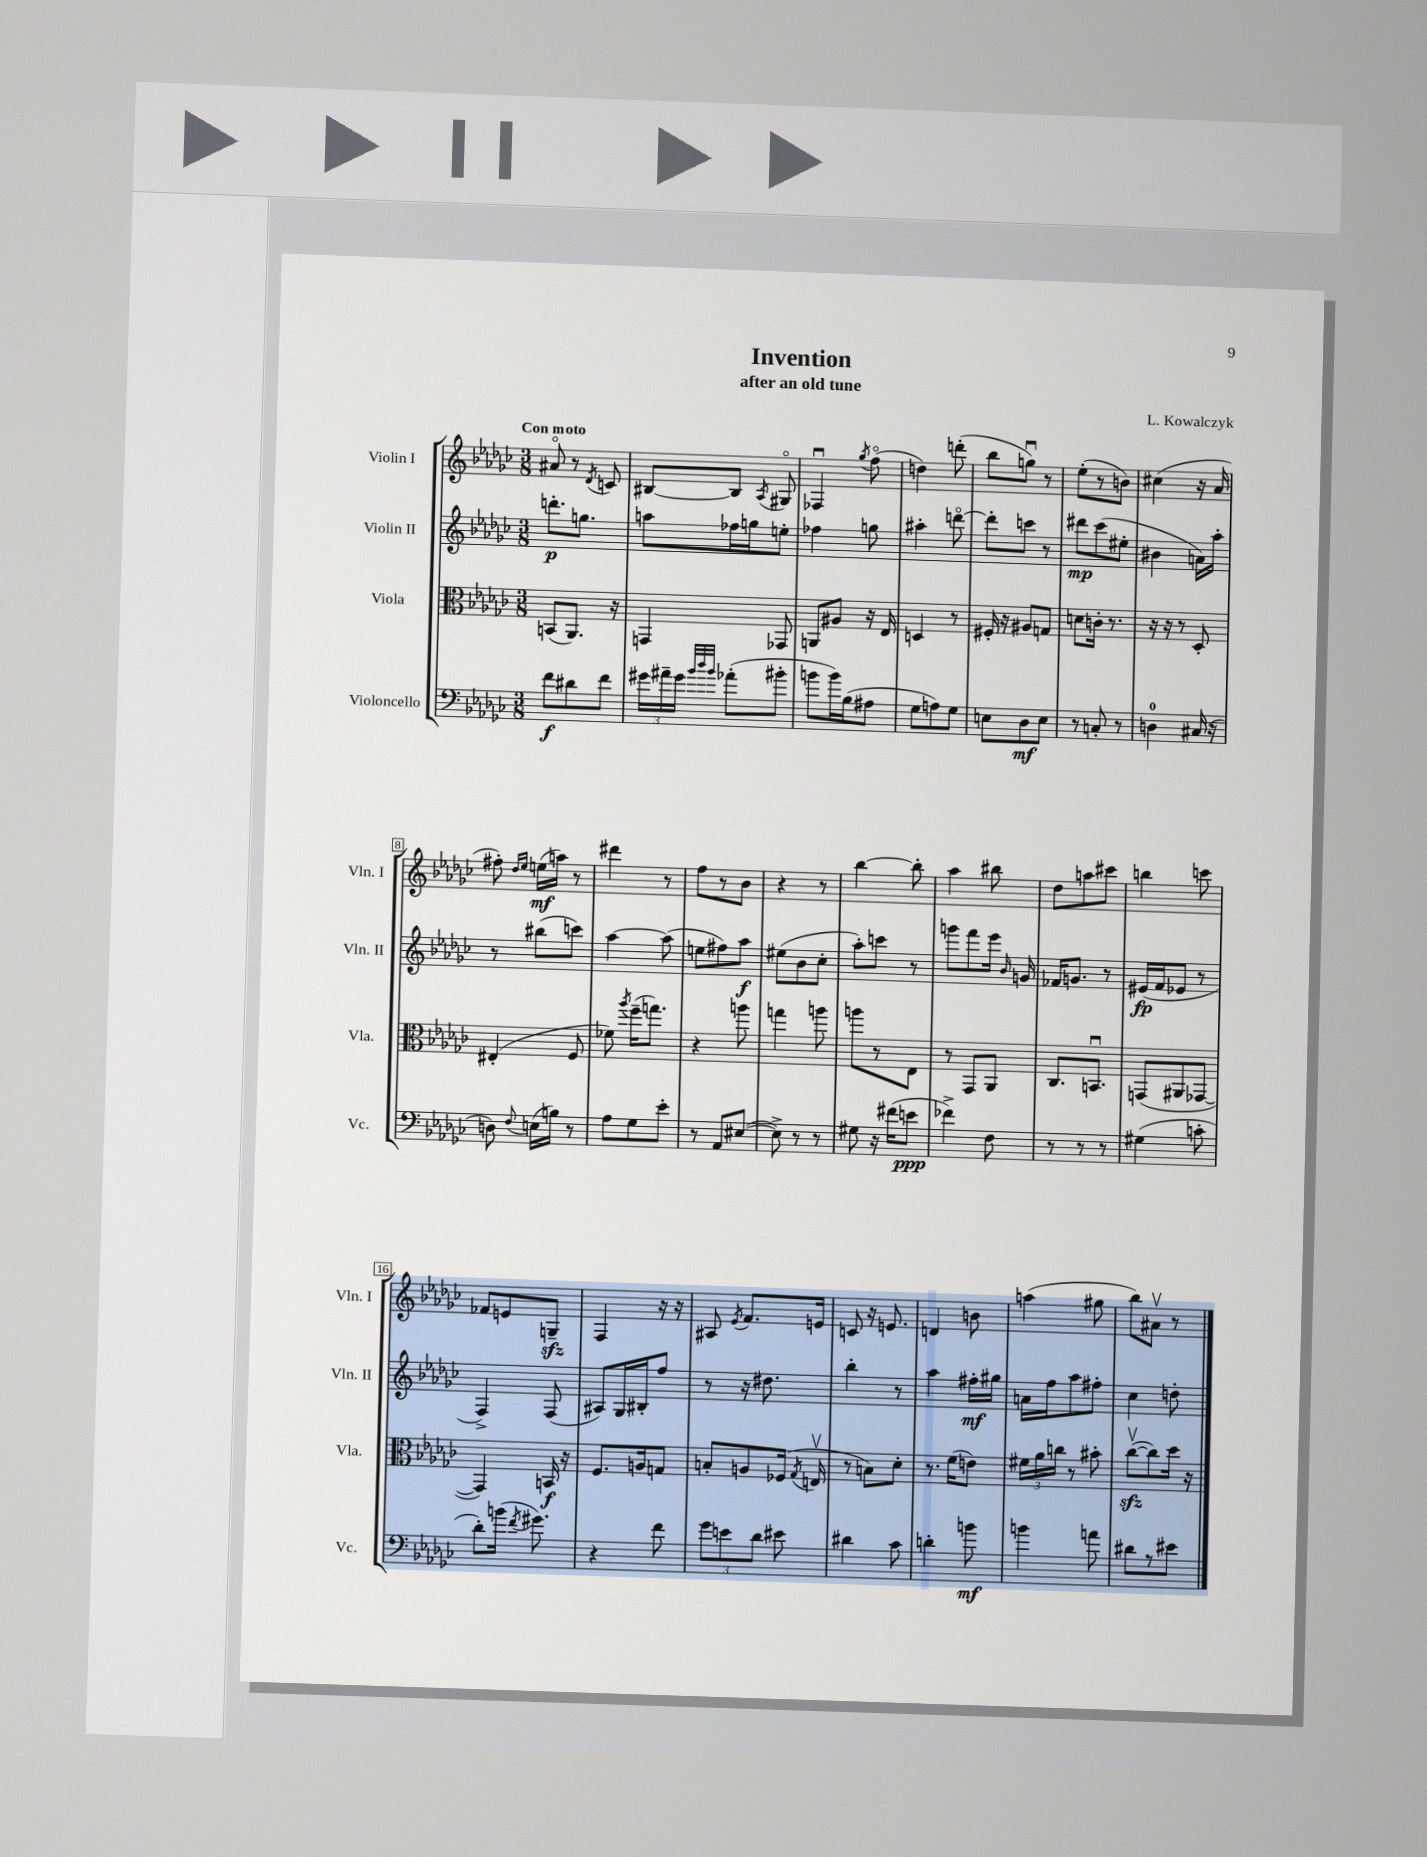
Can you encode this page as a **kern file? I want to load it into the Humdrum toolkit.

**kern	**kern	**kern	**kern
*staff4	*staff3	*staff2	*staff1
*clefF4	*clefC3	*clefG2	*clefG2
*k[b-e-a-d-g-c-]	*k[b-e-a-d-g-c-]	*k[b-e-a-d-g-c-]	*k[b-e-a-d-g-c-]
*M3/8	*M3/8	*M3/8	*M3/8
8f\L	(8BB/L	8.ddd'\L	8a#o/
8d#\	8.AA-/J)	.	8r
.	.	8.gg\J	.
.	.	.	8qd-/
8f\J	.	.	8c/
.	16r	.	.
=	=	=	=
24g#\LL	4GG/	8aa\L	[8B#/L
24a#~\	.	.	.
24g#\JJ	.	.	.
32qqb-/LLL	.	.	.
32qqdd-/	.	.	.
32qqb-/JJJ	.	.	.
(8a-'\L	.	16ff-\L	8B#/]J
.	.	16gg\J	.
.	.	.	8qA-/
8b#'\J	8GG-/	8ee'\J	8G#o/
=	=	=	=
8b\L	8AA/L	4ff-\	4F-u/
16b\L)	8A#/J	.	.
(16B-\J	.	.	.
.	.	.	8qgg-/
8A#\J	16r	8gg\	(8ffo\
.	16E-/	.	.
=	=	=	=
8G-\L	4D/	4aa#'\	4dd\)
8A\)	.	.	.
8G-\J	8r	[8dddo\	(8ddd'\
=	=	=	=
8E\L	16F#'/	8ddd'\]L	8bb-\L
.	16r	.	.
8D-\	8A#/L	8ccc\J	8ggu\J)
8E\J	8G/J	8r	8r
=	=	=	=
8r	8d\L	8ddd#\L	(8ee-'\L
8C'/	16c'\Jk	(8ccc-\	8r
.	8.r	.	.
8r	.	8ee#'\J	8b\J)
=	=	=	=
4D\	16r	4b#\	(4cc#\
.	16r	.	.
.	8r	.	.
(16C#/	8D-'/	16a\LL)	16r
16r	.	16aa-'\JJ	16a-/
=	=	=	=
8D\)	(4E#'/	8r	8ff#'\)
.	.	.	16qqdd-/LL
8qqF/	.	.	16qqee-/JJ
(16E\LL	.	(8bb#\L	(16ee\LL
16B\JJ)	.	.	16aa\JJ)
8r	8F/	8ccc\J)	8r
=	=	=	=
8A-\L	8f-\)	[4aa-\	4ddd#\
.	8qaa-/	.	.
8G-\	(16ff~\LK	.	.
.	8.gg\J)	.	.
8e-'\J	.	(8aa-\]	8r
=	=	=	=
8r	4r	8ee\L	8ff\L
8AA-/L	.	8ff#\)	8r
([8E#/J	8aa\	8aa-\J	8b-\J
=	=	=	=
8E#^\])	4gg\	(8ee#\L	4r
8r	.	8b-\	.
8r	8aa\	8cc-'\J	8r
=	=	=	=
8G#\	8aa\L	8aa-'\L)	[4bb-\
16r	8r	8ccc\J	.
(16f#\LK	.	.	.
8e\J	8E-\J	8r	8bb-'\]
=	=	=	=
4f-^\)	8r	8ggg\L	4aa-\
.	8GG-/L	8fff\	.
8F\	8AA-/J	16eee-\Jk	8bb#\
.	.	16qqb-/	.
.	.	16g/	.
=	=	=	=
8r	8.C-/L	16f-/LK	8dd-\L
.	.	8.g/J	.
8r	.	.	8aa\
.	8.BBu/J	.	.
8r	.	8r	8ccc#\J
=	=	=	=
(4G#\	(8GG/L	(16e#/LL	4bb\
.	.	16f/J	.
.	8AA#/	8e-/J	.
8c'\	[8GG-/J	8r	8ccc\
=	=	=	=
8d-'\L)	4GG-/])	4F^/)	8f-/L
(16b\Jk	.	.	8e/
8qf/	.	.	.
8.g#\)	.	.	.
.	16BB/	(8F/	8G~/J
.	16r	.	.
=	=	=	=
4r	8.F/L	8A#/L)	4F/
.	.	16G-/L	.
.	16A/k	16B#'/J	.
8f\	8G/J	8ff/J	16r
.	.	.	16r
=	=	=	=
12g-\L	8B'/L	8r	8A#/
12e\	.	.	.
.	.	.	8qe-/
.	8A/	16r	8.f/L
12d-\J	.	.	.
.	.	8.dd#\	.
8e#\	(16F-/Jk	.	.
.	8qG-/	.	.
.	16Ev/	.	16e/Jk
=	=	=	=
4d#\	8r	4bb-'\	8c/
.	8B\L)	.	16r
.	.	.	8.e/
8c-\	8d-'\J	8r	.
=	=	=	=
4d'\	8.r	4aa-\	4d/
.	(16f\LK	.	.
8b\	8e\J)	16ff#'\LL	8b\
.	.	16gg#\JJ	.
=	=	=	=
4b\	24f#\LL	16a\LL	(4aa\
.	24a-\	.	.
.	.	16ff\J	.
.	24cc\JJ	.	.
.	8r	8aa-\	.
8a\	8b#'\	8ff#'\J	8gg#\
=	=	=	=
8d#\L	([8cc-v\L	4cc-\	8bb-\L)
8r	8cc-\])	.	8a#v\J
8e#\J	16dd-\Jk	8dd'\	8r
.	16r	.	.
==	==	==	==
*-	*-	*-	*-
